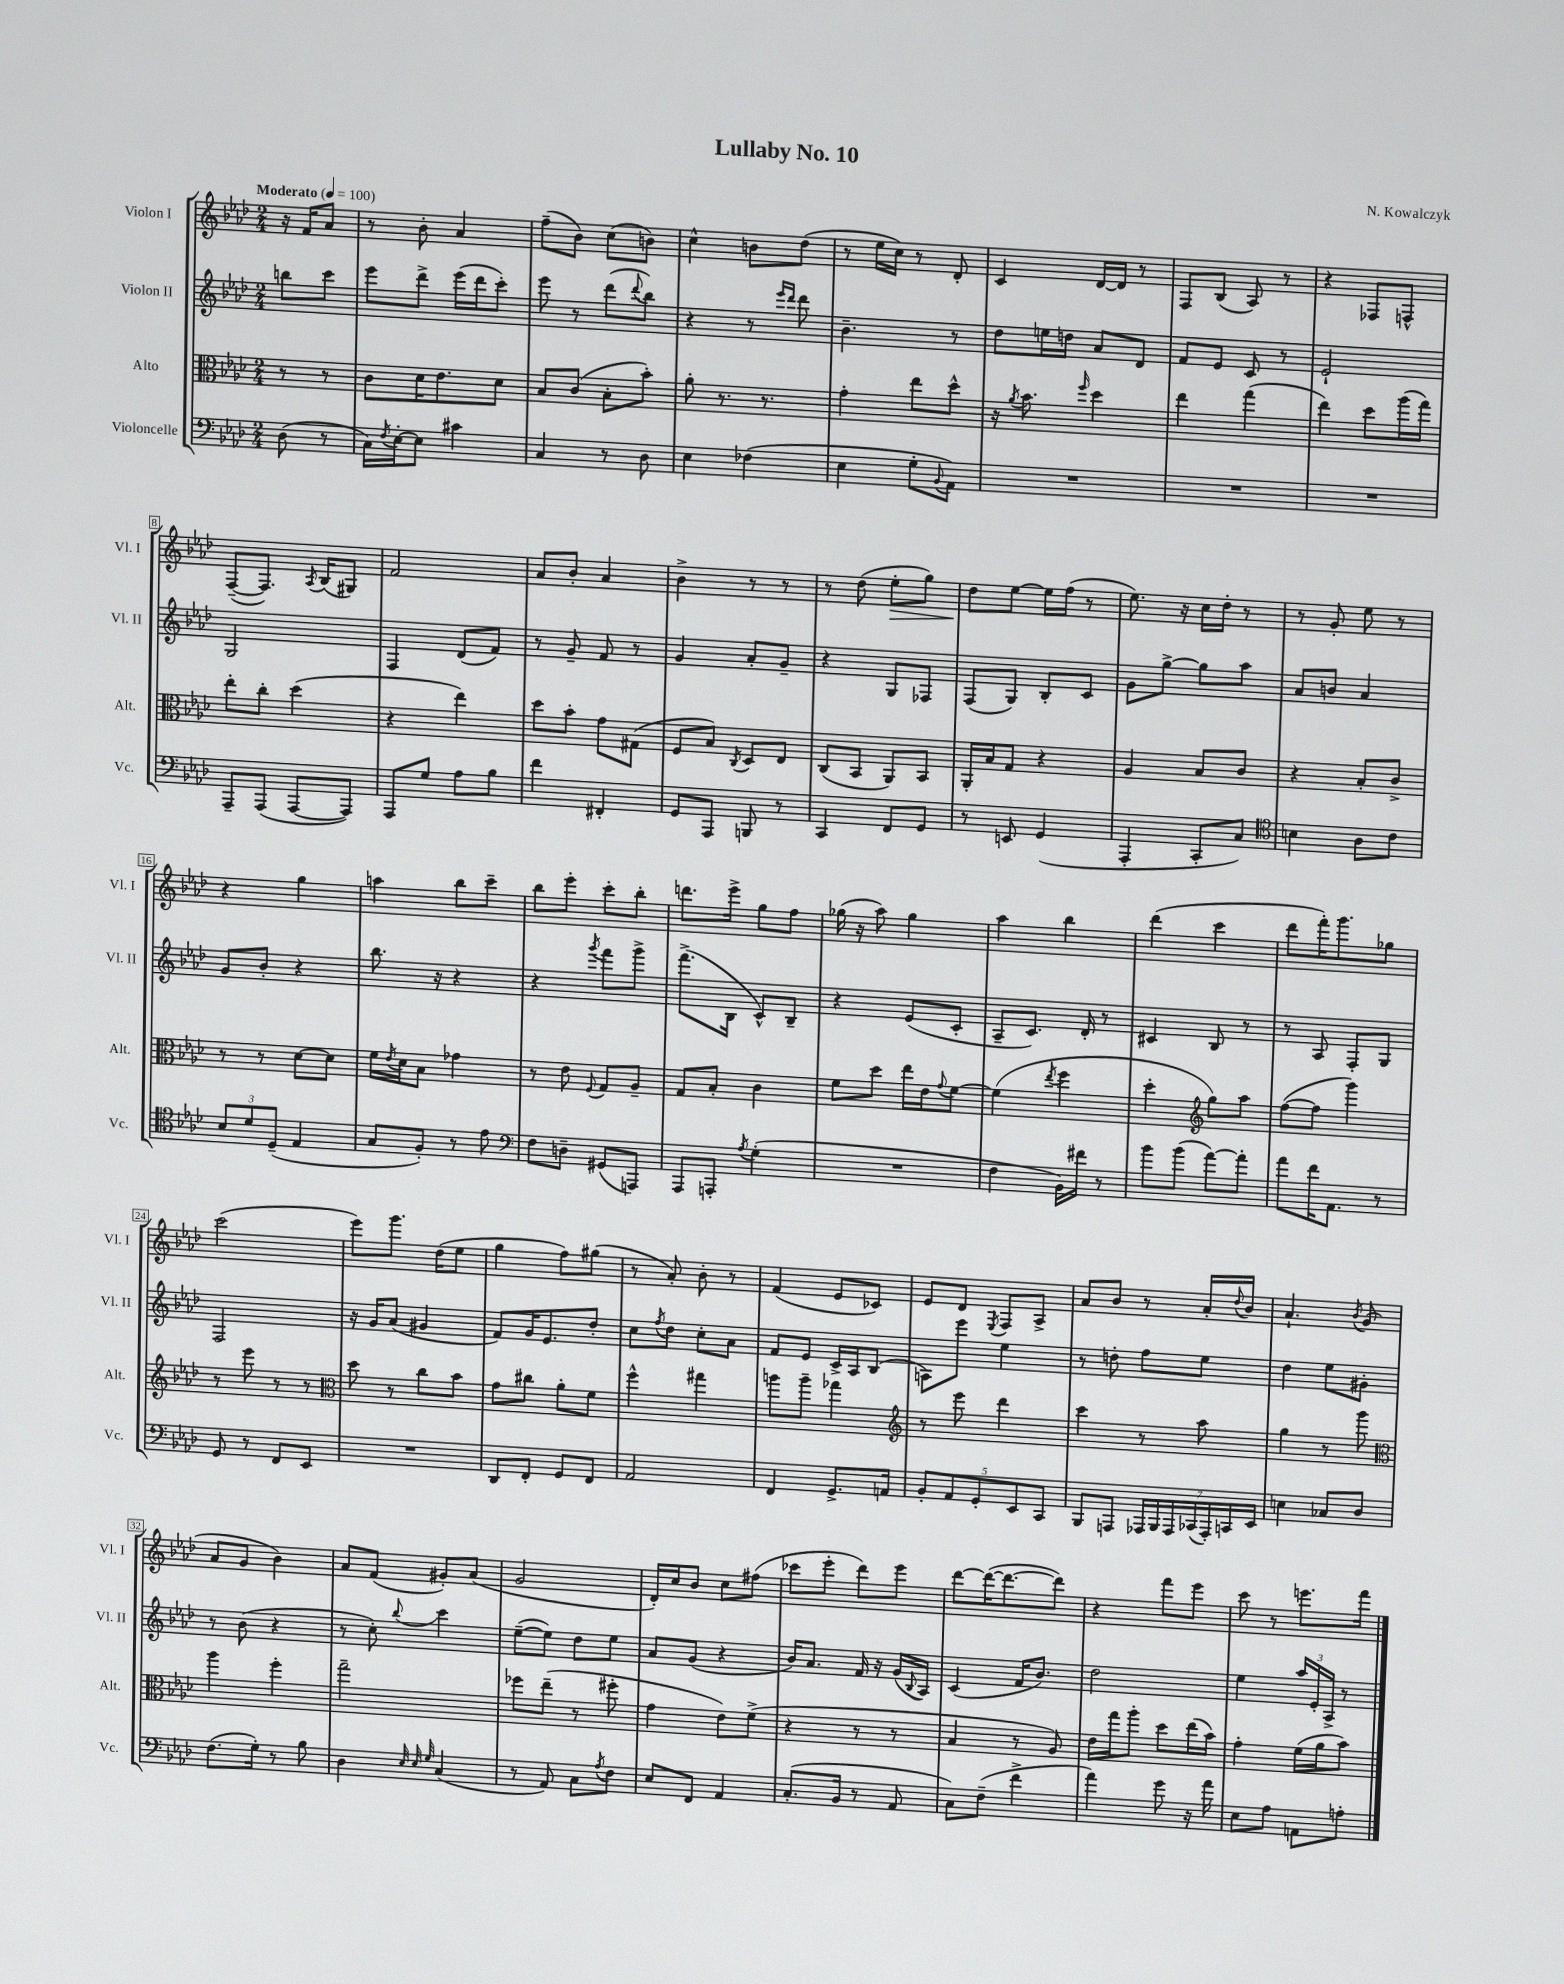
\header { title = "Lullaby No. 10" composer = "N. Kowalczyk" }
<<
\new StaffGroup <<
\new Staff = "s0" \with { instrumentName = "Violon I" shortInstrumentName = "Vl. I" } {
    \clef treble \key aes \major \numericTimeSignature \time 2/4 \partial 4 \tempo "Moderato" 4 = 100
    r16 f'16 aes'8 |
    r8 bes'8-. aes'4 |
    f''8--( bes'8) c''8( b'8) |
    c''4-^ b'8 des''8( |
    r8 ees''16 c''16) r8 des'8-. |
    c'4 des'16~ des'16 r8 |
    f8 bes8( aes8) r8 |
    r4 fes8 f8-^ |
    f8~--( f8.) \acciaccatura { aes8 } bes16( gis8) |
    f'2 |
    aes'8 bes'8-. aes'4 |
    bes'4-> r8 r8 |
    r8 des''8( ees''8-.\> g''8) |
    des''8\! ees''8~ ees''16 f''16( r8 |
    ees''8.) r16 c''16 des''16-. r8 |
    r8 g'8-. ees''8 r8 |
    r4 g''4 |
    a''4 bes''8 c'''8-- |
    bes''8 ees'''8-. c'''8-. bes''8-. |
    d'''8. ees'''16-> g''8 f''8 |
    ges''16( r16 aes''8) ges''4 |
    aes''4 bes''4 |
    des'''4( c'''4 |
    des'''8 f'''16-.) g'''8. ges''8 |
    c'''2( |
    ees'''8) g'''8. des''16( ees''8 |
    g''4 f''8) gis''8( |
    r8 aes'8-.) bes'8-. r8 |
    f'4( ees'8 ces'8) |
    ees'8 des'8 \acciaccatura { ees8 } f8 aes8-> |
    aes'8 bes'8 r8 aes'16-. \appoggiatura { des''8 } bes'16 |
    aes'4.-! \acciaccatura { bes'8 } g'8( |
    aes'8 g'8 bes'4) |
    aes'8 f'8( gis'8-.) aes'8( |
    g'2 |
    des'16-.) c''16 bes'8 c''8 fis''8( |
    ces'''8 ees'''8-. des'''8) ees'''8 |
    des'''8~ des'''16~( des'''8.~ des'''8) |
    r4 f'''8 ees'''8 |
    c'''8 r8 e'''8. f'''16 \bar "|." |
}
\new Staff = "s1" \with { instrumentName = "Violon II" shortInstrumentName = "Vl. II" } {
    \clef treble \key aes \major \numericTimeSignature \time 2/4 \partial 4
    b''8 c'''8 |
    ees'''8 des'''8-> ees'''16( des'''16 c'''8-.) |
    ees'''8 r8 des'''8( \appoggiatura { des'''8 } bes''8) |
    r4 r8 \grace { ees'''16 des'''16 } des'''8 |
    bes'4.-- r8 |
    des''8 e''16 d''16 aes'8 des'8 |
    f'8 ees'8 c'8 r8 |
    ees'2-! |
    g2 |
    f4 des'8( f'8) |
    r8 g'8-- f'8 r8 |
    g'4 aes'8-. g'8-- |
    r4 g8 fes8 |
    f8( g8) bes8-. c'8 |
    g'8 g''8~-> g''8 aes''8 |
    aes'8 b'8 aes'4 |
    g'8 bes'8-. r4 |
    bes''8. r16 r4 |
    r4 \acciaccatura { g'''8 } f'''8 g'''8-> |
    f'''8.->( bes16 c'8-^) bes8-- |
    r4 ees'8( c'8-. |
    aes8-- c'8.) des'16-. r8 |
    cis'4 bes8 r8 |
    r8 aes8 f8-. g8 |
    f2 |
    r16 g'16 aes'8( gis'4 |
    f'8) g'16 ees'8. des''8-. |
    c''8 \acciaccatura { f''8 } des''8 c''8-. aes'8 |
    f'8 ees'8 c'16-> aes16 bes8( |
    a8) ees'''8 ees''4 |
    r8 d''8-. f''8 ees''8 |
    des''4 ees''8 gis'8-. |
    r8 bes'8( r4 |
    r8 c''8-.) \appoggiatura { bes''8 } c'''4 |
    ees''8~--( ees''8) des''8 ees''8 |
    aes'8 g'8( r4 |
    bes'16) aes'8. f'16 r16 g'16( \appoggiatura { bes8 } aes16) |
    c'4( f'16 bes'8.) |
    des''2 |
    ees''4 \tuplet 3/2 { aes''16 ees'16-. aes16-> } r8 \bar "|." |
}
\new Staff = "s2" \with { instrumentName = "Alto" shortInstrumentName = "Alt." } {
    \clef alto \key aes \major \numericTimeSignature \time 2/4 \partial 4
    r8 r8 |
    c'8 des'16 ees'8. des'8 |
    bes8 c'8( bes8-. bes'8-.) |
    aes'8-. r8. r8. |
    g'4-. ees''8 des''8-^ |
    r16 \acciaccatura { aes'8 } bes'8. \grace { f''16 } des''4 |
    ees''4 g''4( |
    ees''4) des''8 aes''16( g''16) |
    ees''8-. c''8-. des''4( |
    r4 ees''4) |
    des''8 bes'8-. g'8 gis8( |
    f8 bes8) \acciaccatura { c8 } des8 ees8 |
    c8( bes,8 aes,8) bes,8 |
    aes,16-. bes16 g8 r4 |
    aes4 bes8 c'8 |
    r4 bes8-. c'8-> |
    r8 r8 des'8~ des'8 |
    f'16 \acciaccatura { ees'8 } des'16 bes8 ges'4 |
    r8 ees'8 \appoggiatura { f8 } g8 aes8-- |
    g8 bes8-. c'4 |
    f'8 des''8 ees''16 ees'16 \appoggiatura { g'8 } f'8~ |
    f'4( \acciaccatura { ees''8 } f''4 |
    des''4-. \clef treble g''8) aes''8 |
    f''8~( f''8 g'''4) |
    r8 ees'''8 r8 r8 |
    \clef alto des''8 r8 c''8 bes'8 |
    g'8 cis''8 aes'8-. f'8 |
    f''4-^ gis''4 |
    a''8 a''8-- ges''4 |
    \clef treble r8 ees'''8 des'''4 |
    c'''4 r8 aes''8 |
    g''4 r8 g'''8 |
    \clef alto aes''4 f''4-. |
    g''2-- |
    fes''8 ees''8--( r8 fis''8-. |
    g'4 ees'8) f'8->( |
    r4 r8 r8 |
    bes4 r8 aes8) |
    ees'16 g''16 aes''8-. des''8 ees''16( bes'16) |
    g'4-. f'16( aes'16 bes'8) \bar "|." |
}
\new Staff = "s3" \with { instrumentName = "Violoncelle" shortInstrumentName = "Vc." } {
    \clef bass \key aes \major \numericTimeSignature \time 2/4 \partial 4
    des8( r8 |
    c16) \acciaccatura { f8 } ees16~-. ees8 cis'4 |
    c4 r8 des8 |
    ees4 fes4( |
    ees4 g8-. \appoggiatura { bes,8 } aes,8) |
    R2 |
    R2 |
    R2 |
    aes,,8-- aes,,8( aes,,8~ aes,,8) |
    aes,,8 g8 aes8 bes8 |
    f'4 fis,4-. |
    g,8 aes,,8 b,,8 r8 |
    c,4 f,8 g,8 |
    r8 e,8 g,4( |
    aes,,4-. c,8-. c8) |
    \clef tenor b4 aes8 c'8 |
    \tuplet 3/2 { bes8 des'8 des8--( } ees4 |
    g8 f8-.) r8 ees'8 |
    \clef bass f8 d8-- gis,8( a,,8) |
    aes,,8 a,,8-. \acciaccatura { aes8 } g4-.( |
    R2 |
    f4 bes,16) fis'16 r8 |
    bes'8 bes'8( aes'8~) aes'8-. |
    aes'8 f'16 aes,8. r8 |
    g,8 r8 f,8 ees,8 |
    R2 |
    des,8 f,8-. g,8 f,8 |
    aes,2 |
    f,4 g,8.-> a,16 |
    \tuplet 5/4 { bes,8-. aes,8 g,8-. ees,8 c,8 } |
    bes,,8 a,,8 \tuplet 7/4 { aes,,16 bes,,16 aes,,16 ces,16( aes,,16-.) c,16 ees,16 } |
    e4 ces8 des8 |
    f8.( g16-.) r8 bes8 |
    des4 \grace { ees32 ees32 g32 } c4( |
    r8 aes,8) c8 \acciaccatura { aes8 } f8 |
    ees8 f,8 aes,4 |
    c8.-.( bes,16 r8 aes,8 |
    c8) f8--( f'4-> |
    aes'4) g'8 r16 aes'16 |
    ees8 aes8 a,8 a8-. \bar "|." |
}
>>
>>
\layout { \context { \Score \override BarNumber.stencil = #(make-stencil-boxer 0.1 0.3 ly:text-interface::print) } }
